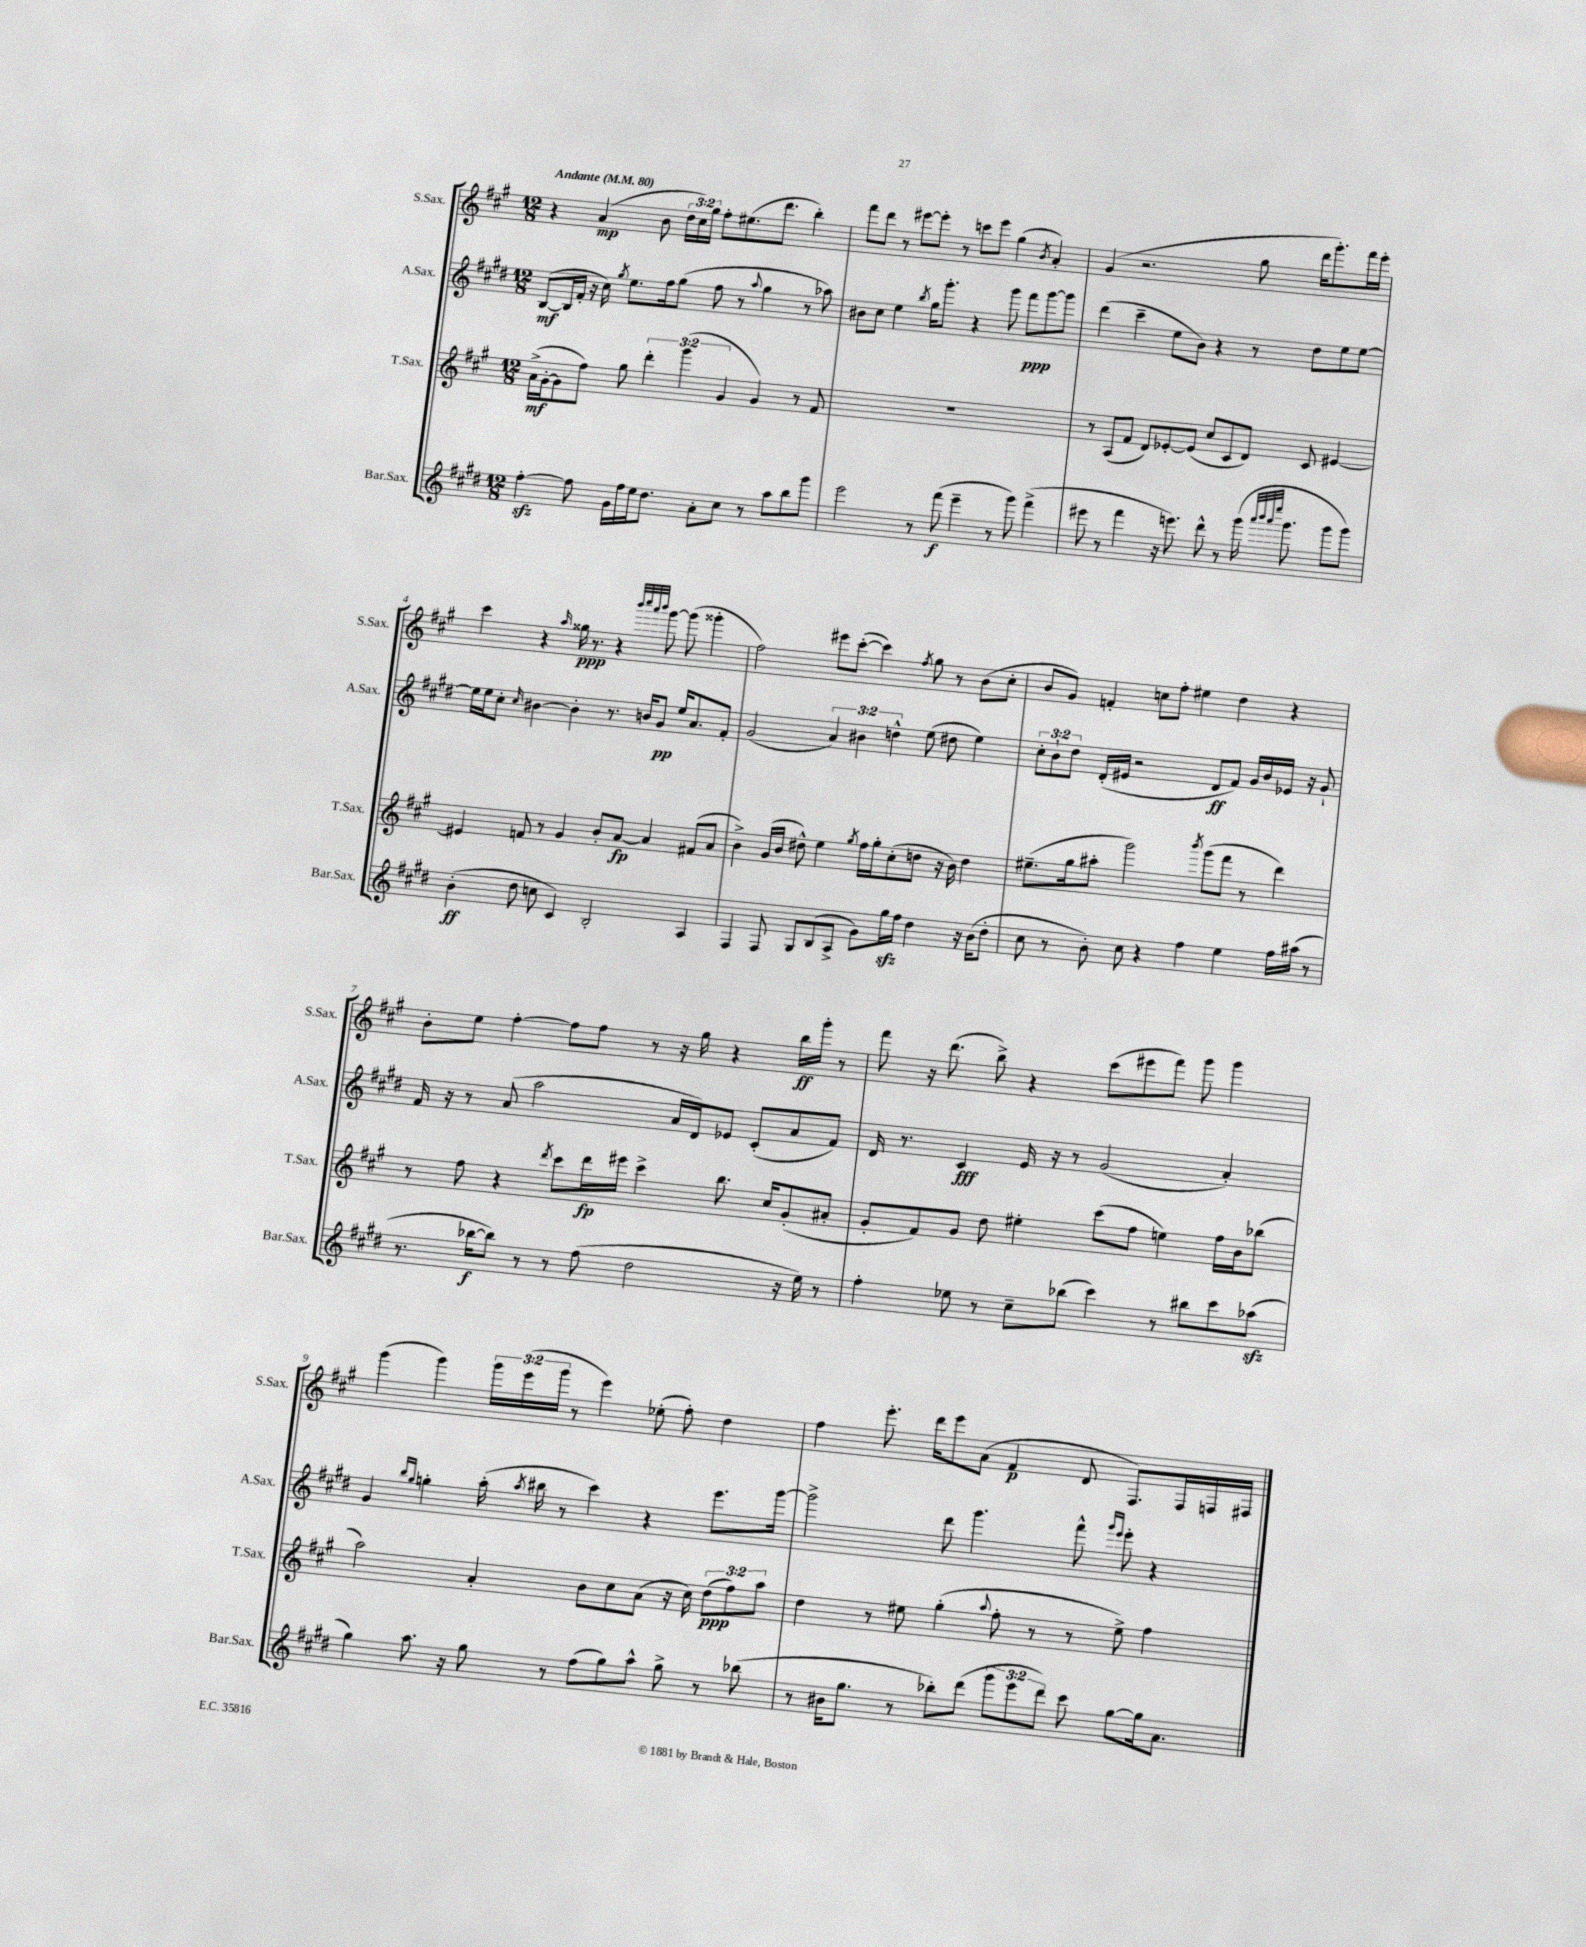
<<
\new StaffGroup <<
\new Staff = "s0" \with { instrumentName = "S.Sax." shortInstrumentName = "S.Sax." } {
    \clef treble \key a \major \numericTimeSignature \time 12/8 \override Staff.TupletNumber.text = #tuplet-number::calc-fraction-text \tempo "Andante" 4 = 80
    \autoBeamOff r4 a'4\mp( b'8 \tuplet 3/2 { d''16[ cis''16) gis''16] } fis''8[-. eis''8.( d'''8.] b''4-.) |
    fis'''8[ d'''8] r8 eis'''8[~ eis'''8]-. r8 c'''8[ eis'''8] gis''4( \acciaccatura { b'8 } a'4-.) |
    gis'4( r2. gis''8 d'''16[ gis'''8.-.) fis'''16 e'''16]-. |
    cis'''4 r4 \grace { a''16 } gisis''16\ppp r8. r4 \grace { b'''32[ cis''''32 a'''32 b'''32] } gis'''8~ gis'''8( gisis'''4-. |
    fis''2) eis'''8[ cis'''8]~-.( cis'''4) \acciaccatura { fis''8 } gis''8 r8 b'8[( cis''8]-. |
    b'8[ gis'8]) f'4-. c''8[ fis''8]-. eis''4 d''4 r4 |
    b'8[-. e''8] fis''4~-. fis''8[ fis''8] r8 r16 gis''16 r4 b''16[\ff gis'''16]-. r8 |
    fis'''8 r16 d'''8.( b''8->) r4 cis'''8[( eis'''8 fis'''8]) gis'''8 gis'''4 |
    gis'''4( gis'''4) \tuplet 3/2 { gis'''16[ e'''16( gis'''16] } r8 e'''4) ees''8-.( fis''8-.) d''4 |
    fis''4 e'''8.-. d'''16[ e'''8 a'8]( fis'4\p d'8 fis8.[) fis16 f16 fis16] \bar "|." |
}
\new Staff = "s1" \with { instrumentName = "A.Sax." shortInstrumentName = "A.Sax." } {
    \clef treble \key e \major \numericTimeSignature \time 12/8 \override Staff.TupletNumber.text = #tuplet-number::calc-fraction-text
    \autoBeamOff b8[~\mf( b16 fis'16]-. r16 cis''16) \acciaccatura { gis''8 } e''8.[ fis''16 gis''8]( fis''8 r8 \appoggiatura { a''8 } gis''4 r8 aes''8) |
    bis'8[ cis''8] e''4 \acciaccatura { b''8 } gis''16[ gis'''8.]-. r4 gis'''8 fis'''8[\ppp gis'''8~ gis'''8] |
    dis'''4( cis'''4-- e''8[ b'8]) r4 r8 dis''8[ e''8 e''8]~ |
    e''16[ e''16 cis''8]-. \grace { cis''16 } bis'4~ bis'4-. r8. b'16[ gis'8]\pp e''16[ a'8. fis'8]-. |
    gis'2( \tuplet 3/2 { a'4) bis'4 d''4-^ } e''8( dis''8 e''4) |
    \tuplet 3/2 { cis''8[-. b'8-! dis''8] } dis'16[-.( eis'16] r2 dis'8[\ff fis'8]) gis'16[ b'16 ees'16] r16 gis'8-! |
    fis'16 r16 r8 a'8( a''2 a'16[ dis'16) ees'8] cis'8[-.( a'8 fis'8]) |
    dis'16 r8. cis'4\fff e'16 r16 r8 gis'2( a'4-.) |
    gis'4 \grace { b''16[ gis''16] } g''4-. a''16-.( \acciaccatura { a''8 } bis''16 r8 cis'''4) r4 e'''8.[ gis'''16]~ |
    gis'''2-> dis'''8 gis'''4. fis'''8-^ \grace { gis'''16[ e'''16] } e'''8-. r4 \bar "|." |
}
\new Staff = "s2" \with { instrumentName = "T.Sax." shortInstrumentName = "T.Sax." } {
    \clef treble \key a \major \numericTimeSignature \time 12/8 \override Staff.TupletNumber.text = #tuplet-number::calc-fraction-text
    \autoBeamOff a'16[->\mf( gis'16~-. gis'8 fis''8]) gis''8 \tuplet 3/2 { d'''4-. gis'''4( gis'4 } gis'4) r8 fis'8 |
    R1. |
    r8 a8[( fis'8] d'8[) ees'8~-. ees'8]( cis''8[ cis'8 d'8]) cis'8 eis'4~ |
    eis'4 f'8 r8 gis'4 b'8[-. a'8]~\fp a'4 fis'8[( a'8] |
    b'4->) gis'16[( b'16] dis''8-^) e''4 \acciaccatura { gis''8 } fis''16[ gis''16-. cis''8-.( d''8] r16 b'16) d''4 |
    eis''8.[--( gis''16 ais''8]-. gis'''2) \acciaccatura { b'''8 } gis'''8[( fis'''8] r8 d'''4) |
    r8 fis''8 r4 \acciaccatura { d'''8 } cis'''8[ d'''16\fp eis'''16] cis'''4-> b''8. cis''16[ gis'8-.( ais'8]-. |
    gis'8[-. fis'8) gis'8] d''8 eis''4-. cis'''8[( fis''8] e''4) fis''16[ b'16 bes''8]( |
    a''2) a'4-. b'8[ cis''8 a'8]( r16 cis''16) \tuplet 3/2 { d''8[\ppp( fis''8) a''8] } |
    d''4 r8 eis''8 gis''4-.( \appoggiatura { a''8 } fis''8-. r8 r8 eis''8->) fis''4 \bar "|." |
}
\new Staff = "s3" \with { instrumentName = "Bar.Sax." shortInstrumentName = "Bar.Sax." } {
    \clef treble \key e \major \numericTimeSignature \time 12/8 \override Staff.TupletNumber.text = #tuplet-number::calc-fraction-text
    \autoBeamOff fis''4~-.\sfz fis''8 gis'16[ fis''16 e''16 dis''8.] a'8[-. cis''8] r8 a''8[ b''8 gis'''8] |
    e'''2 r8 fis'''8\f( e'''4-- r8 gis'''8) fis'''4->( |
    eis'''8 r8 fis'''4 r16 e'''8.) dis'''8-^ r8 gis'''16( \grace { a'''32[ b'''32 a'''32 e''''32] } gis'''8. gis'''8[ gis'''8]) |
    b'4-.\ff( dis''8 c''8 cis'4) b2-. a4 |
    fis4 fis8 gis8[ b8( a8]-> gis'8[) gis''16\sfz fis''16] dis''4 r16 b'16[( dis''8]-. |
    cis''8 r8 b'8-.) cis''8 r4 fis''4 e''4 fis''16[ ais''16]( r8 |
    r8. bes''16[~\f bes''8]) r8 r8 fis''8( dis''2 r16 e''16) r8 |
    fis''4-. ees''8 r8 cis''8[-- bes''8]( cis'''4) r8 bis''8[ cis'''8 aes''8]\sfz( |
    gis''4) a''8. r16 gis''8 r8 fis''8[( gis''8) a''8]-^ gis''8-> r8 bes''8( |
    r8 bis'16[ gis''8.] r8 bes''8[-.) dis'''8]( \tuplet 3/2 { gis'''8[ e'''8 dis'''8]) } cis'''8 gis''8[~ gis''16 a'8.] \bar "|." |
}
>>
>>
